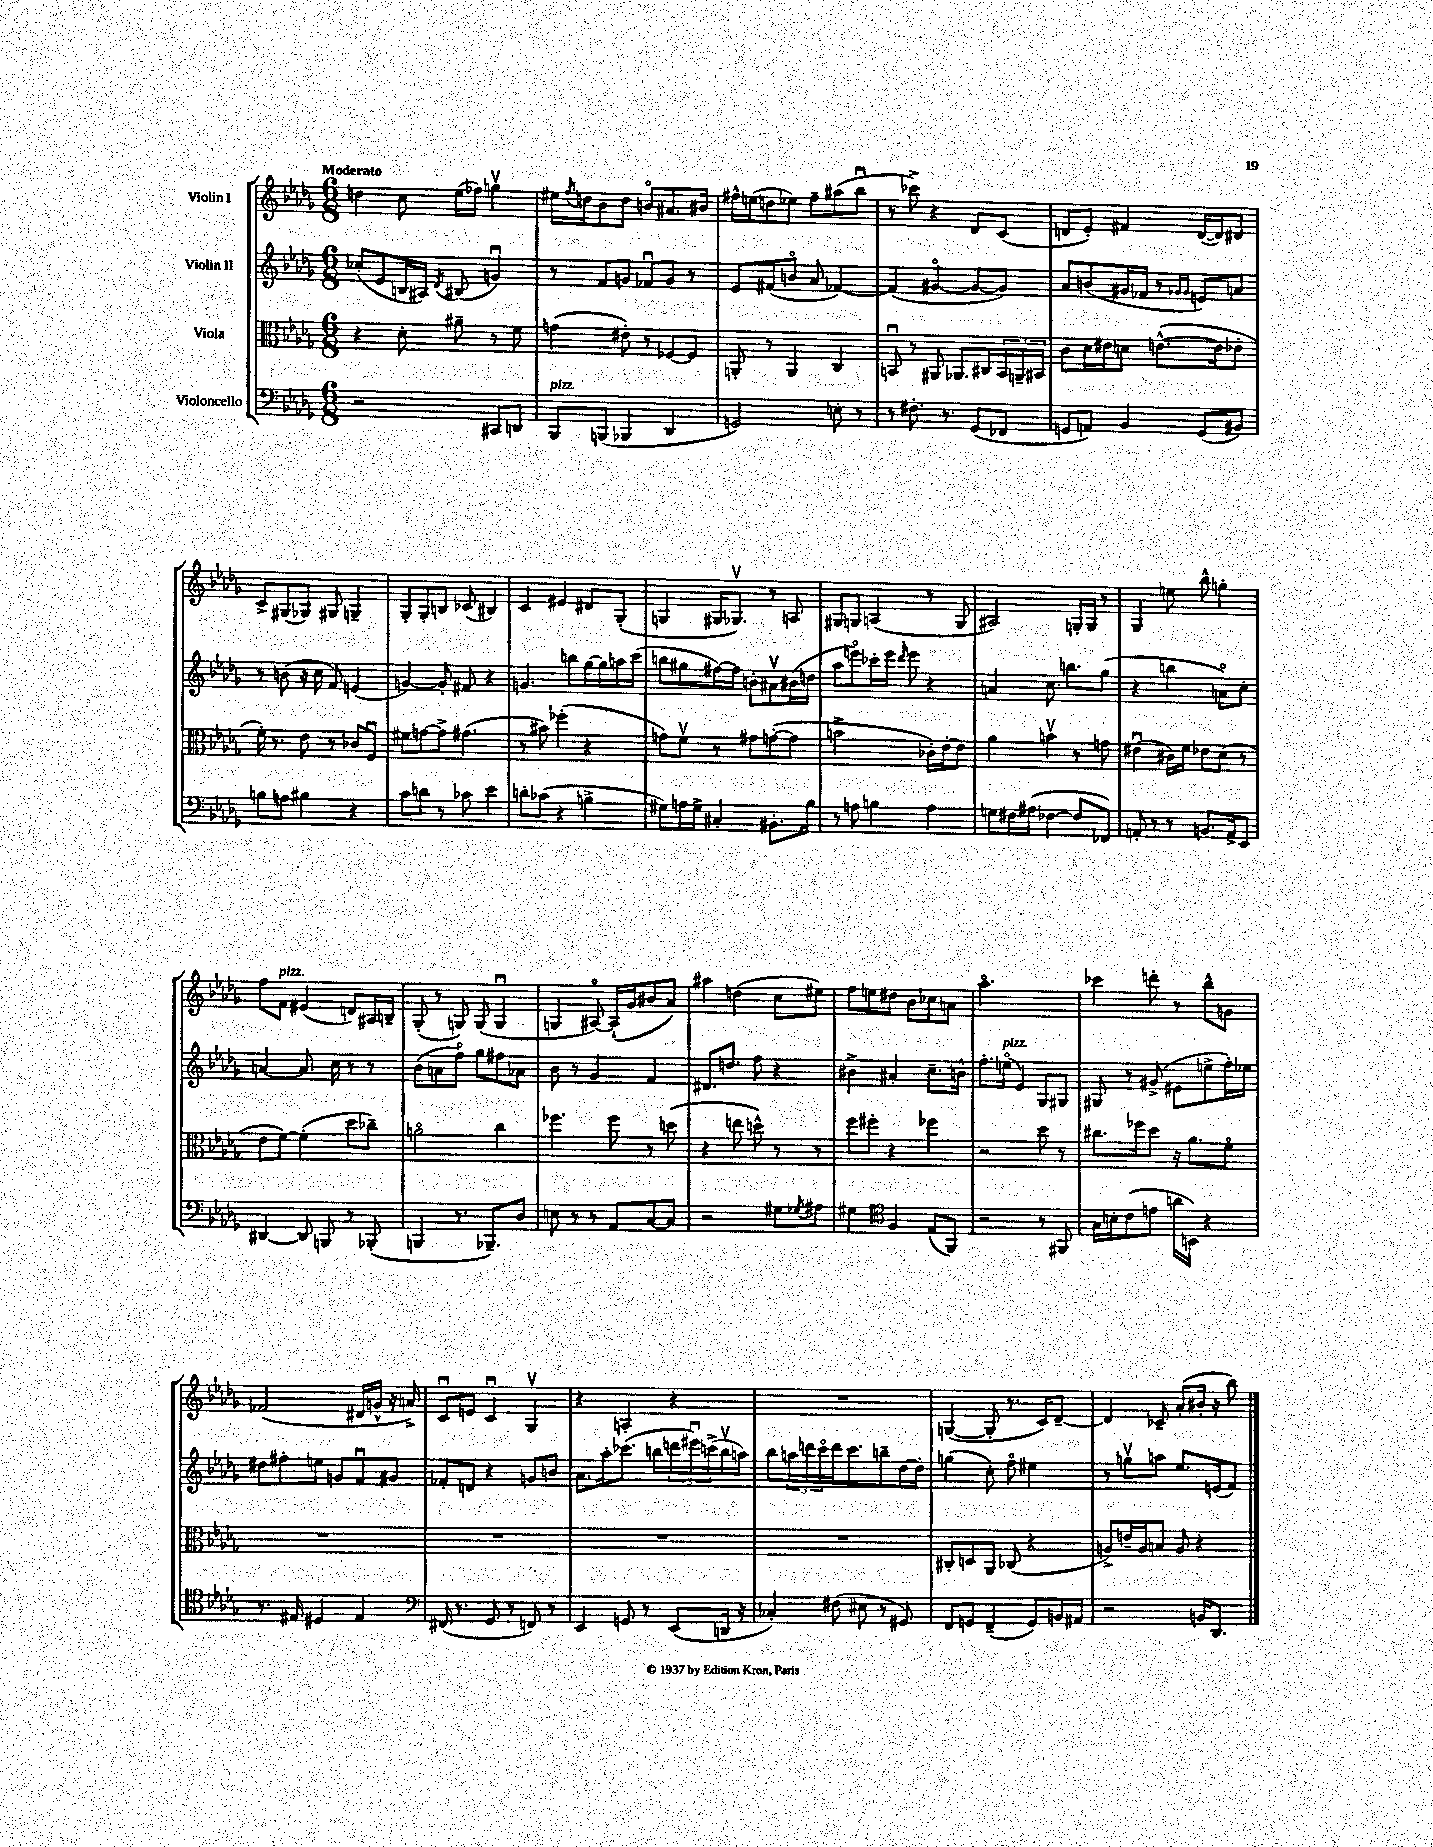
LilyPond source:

<<
\new StaffGroup <<
\new Staff = "s0" \with { instrumentName = "Violin I" } {
    \clef treble \key des \major \numericTimeSignature \time 6/8 \tempo "Moderato"
    d''4 c''8 ees''16( fes''16) g''4\upbow |
    eis''16 \acciaccatura { f''8 } d''16 bes'8 d''8 b'8\flageolet ais'8. bis'16 |
    fis''16-^ e''16( d''8 ees''8) fis''8-- ais''8( bes''8\downbow |
    r8 ces'''8->) r4 des'8 c'8( |
    d'8 ees'8-.) fis'4 d'16~( d'16) dis'8 |
    c'8-> gis8( ges8) gis8 g4-- |
    ges8-. ges8-. b8 ces'8( bis4) |
    c'4 eis'4 dis'8 ges8-.( |
    g4 gis16 ges8.\upbow) r8 a8 |
    gis8 g8 a4( r8 g8 |
    ais2) g16-. g16 r8 |
    ges4 e''8 bes''8-^ g''4-. |
    f''8 f'8^\markup { \italic "pizz." } eis'4( d'8) ais16 b16-- |
    ges8-.( r8 g8) g8( g4\downbow |
    g4 ais8~\flageolet) ais16-!( ges'16 bis'8 aes'8) |
    ais''4 d''4( c''8 eis''8) |
    f''8 e''8 dis''8 bes'8 ces''8 a'8 |
    aes''2.\flageolet |
    ces'''4 d'''8-. r8 bes''8-^ g'8 |
    fes'2( dis'16 g'16-^ r16 a'16->) |
    c'8\downbow e'8 c'4\downbow ges4\upbow |
    r4 a4-. r4 |
    R2. |
    g4~( g8-. r8. c'16) des'8~-- |
    des'4 ces'8-- aes'8-.( bis'16-. r16 bes''8) \bar "|." |
}
\new Staff = "s1" \with { instrumentName = "Violin II" } {
    \clef treble \key des \major \numericTimeSignature \time 6/8
    ces''8-.( ees'8 b16 ais16) \acciaccatura { des'8 } bis8( g'4\downbow) |
    r8 f'8 g'8 fes'8\downbow g'8 r8 |
    ees'8 fis'8( b'8\flageolet aes'8 fes'4~) |
    fes'4( gis'4~\flageolet gis'8~ gis'8) |
    aes'8 b'8( gis'16 fes'16 r8 \grace { ges'16 ges'16 } e'8) a'8 |
    r8 b'8( r16 c''16 f'8) e'4( |
    g'4~) g'8-. fis'8 r4 |
    g'4. b''8 ges''16~ ges''16 a''16 c'''16( |
    b''8 gis''8 fis''16~) fis''16 b'8-. ais'8\upbow bis'16( d''16 |
    aes''8 e'''8\flageolet) ces'''16-. e'''16 \grace { des'''16 } e'''8 r4 |
    a'4 c''8. b''8. ges''8( |
    r4 b''4 a'8\flageolet) c''8-. |
    a'4~ a'8. c''16 r8 r8 |
    bes'8( a'8 f''8\flageolet) ges''8 fis''8 aes'8 |
    bes'8 r8 ges'4 f'4 |
    dis'8. d''8. f''8 r4 |
    bis'4-> ais'4-. c''8.-- b'16-^ |
    f''8.-. e''16\flageolet^\markup { \italic "pizz." }( ees'4) ges8 gis8 |
    gis8 r8 gis'8->( eis'8 e''8-> f''16-.) ees''16 |
    dis''8 fis''8-. e''8 g'8 f'8\downbow gis'8 |
    fes'8-. d'8 r4 g'8 b'8 |
    aes'8. aes''16-. ces'''8.( b''16 \tuplet 3/2 { d'''16 eis'''16\downbow) c'''16->( } b''16\upbow a''16) |
    bes''8 \tuplet 3/2 { a''16 d'''16 c'''16\flageolet } d'''16 c'''8. b''8-- des''16~ des''16-. |
    g''4( c''8-.) f''8\flageolet eis''4 |
    r8 g''8\upbow a''8 ees''8. e'16( f'8) \bar "|." |
}
\new Staff = "s2" \with { instrumentName = "Viola" } {
    \clef alto \key des \major \numericTimeSignature \time 6/8
    r4 des'8-. ais'8-- r8 f'8 |
    g'4( eis'8-.) r8 fes8~ fes8 |
    a,8-. r8 a,4 c4 |
    b,8\downbow r8 ais,8 aes,8. cis16 \tuplet 3/2 { b,16 a,16-- bis,16 } |
    c'8 des'16 eis'16 d'8 e'8.~-^( e'16 ees'8-. |
    f'16-.) r8. ees'8 r8 ces'8 f8\downbow |
    fis'8 g'8~ g'8-> gis'4.( |
    r8 bis'8) fes''4-.( r4 |
    g'8) f'8\upbow r8 gis'8 g'8~-.( g'8 |
    b'2-> ces'16-.) ees'16~-. ees'8 |
    aes'4 b'4\upbow r8 g'8 |
    eis'4\downbow( cis'16) f'16 ees'8 des'8( r8 |
    ees'8 f'8~) f'4-.( des''8 ces''8--) |
    a'2\flageolet c''4 |
    fes''4. fes''8 r8 d''8( |
    r4 e''8 d''8-^) r8 r8 |
    f''8 fis''8-. r4 fes''4 |
    r2 des''8 r8 |
    cis''8. fes''16 des''8 r16 aes'8. f'8\flageolet |
    R2. |
    R2. |
    R2. |
    R2. |
    cis8-. d8 aes,8 ces8( r4 |
    a8->) e'16-- a16 b8 a8 r4 \bar "|." |
}
\new Staff = "s3" \with { instrumentName = "Violoncello" } {
    \clef bass \key des \major \numericTimeSignature \time 6/8
    r2 cis,8 d,8 |
    bes,,8^\markup { \italic "pizz." } b,,8( bes,,4 des,4 |
    g,2) e8-. r8 |
    r8 fis8.-. r8. ges,8( fes,8 |
    g,8 a,8) bes,4 g,8( bis,8) |
    b8 a8 bis4 r4 |
    c'8 d'8 r8 ces'8 ees'4 |
    d'8-. ces'8( r4 b4-> |
    gis8) a16 gis16-> cis4-. bis,8.-. bes16 |
    r8 a8 b4 a4 |
    g8 fis16 ais16( fes4~ fes8 fes,8) |
    a,8-. r8 r8 b,8. a,16-> ees,8 |
    dis,4~ dis,8 b,,8 r8 bes,,8-.( |
    b,,4 r8. bes,,8.--) des8 |
    e8 r8 r8 aes,8 c8~ c8 |
    r2 gis8 \acciaccatura { ges8 } ais8 |
    gis4 \clef tenor f4 ees8( f,8) |
    r2 r8 fis,8 |
    ges16 b16-. c'8( e'8 a'16 b,16) r4 |
    r8. eis16 dis4 eis4 |
    \clef bass fis,16( r8. ges,8 r8 f,8) r8 |
    ees,4 g,8 r8 ees,8( d,16 r16 |
    ces4-.) fis8( eis8 r8 gis,8) |
    f,8 g,8 f,4--( g,8) b,16 ais,16 |
    r2 b,16 des,8. \bar "|." |
}
>>
>>
\layout { \context { \Score \remove "Bar_number_engraver" } }
